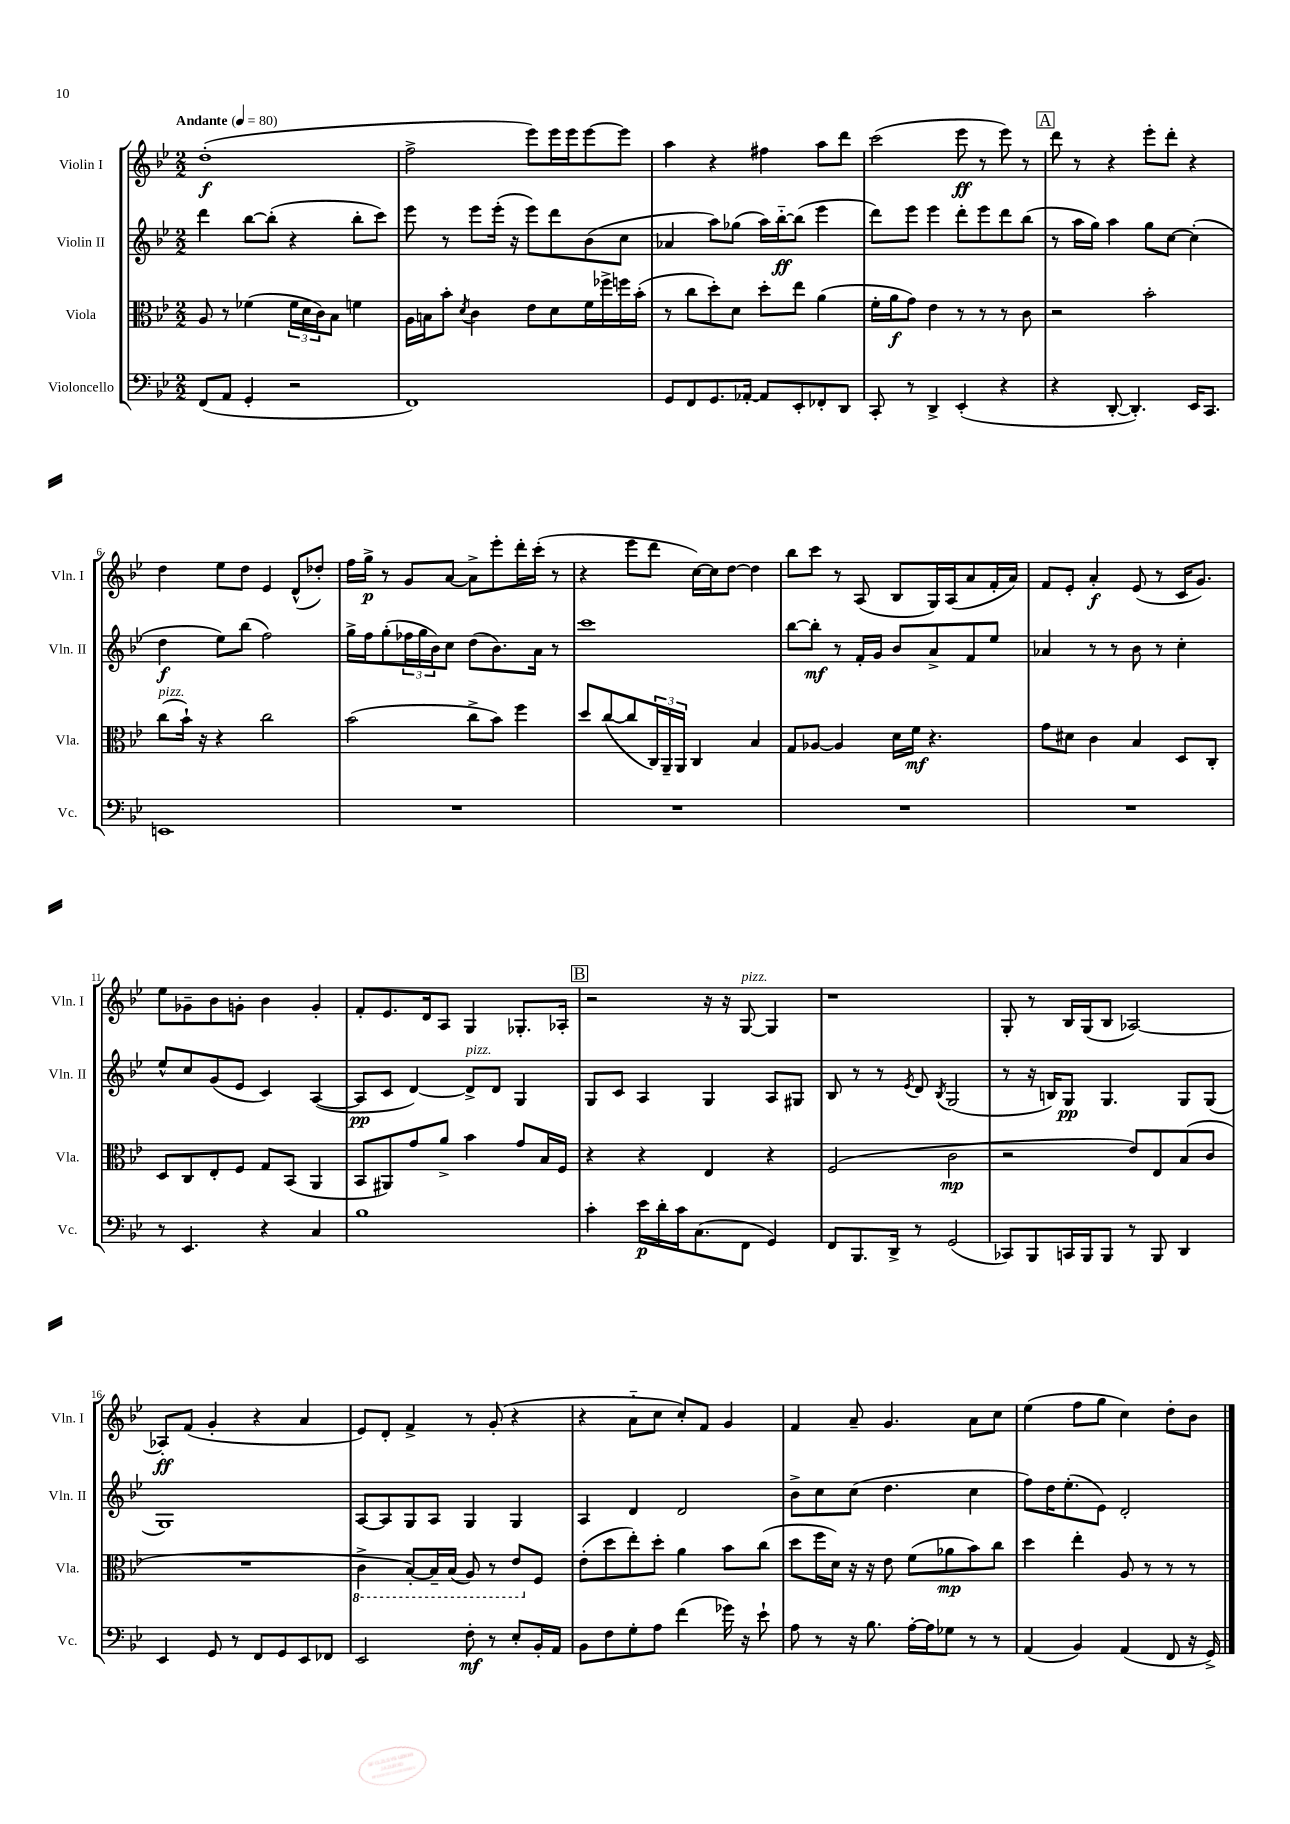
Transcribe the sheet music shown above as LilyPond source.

<<
\new StaffGroup <<
\new Staff = "s0" \with { instrumentName = "Violin I" shortInstrumentName = "Vln. I" } {
    \clef treble \key bes \major \numericTimeSignature \time 2/2 \tempo "Andante" 4 = 80
    d''1-.\f( |
    f''2-> ees'''8) ees'''16 ees'''16 ees'''8~ ees'''8 |
    a''4 r4 fis''4 a''8 d'''8 |
    c'''2( ees'''8\ff r8 ees'''8) r8 |
    \mark \markup { \box "A" } d'''8 r8 r4 ees'''8-. d'''8-. r4 |
    d''4 ees''8 d''8 ees'4 d'8-^( des''8-.) |
    f''16 g''16->\p r8 g'8 a'8~ a'8-> ees'''8-. d'''16-. c'''16-.( r8 |
    r4 ees'''8 d'''8 c''16~) c''16 d''8~ d''4 |
    bes''8 c'''8 r8 a8( bes8 g16) a16( a'8 f'16-. a'16) |
    f'8 ees'8-. a'4-.\f ees'8( r8 c'16 g'8.) |
    ees''8 ges'8-- bes'8 g'8-. bes'4 g'4-. |
    f'8-. ees'8. d'16 a8 g4 ges8.-. aes16-. |
    \mark \markup { \box "B" } r2 r16 r16 g8~^\markup { \italic "pizz." } g4 |
    r1 |
    g8-. r8 bes16 g16( bes8 aes2~) |
    aes8-.\ff f'8( g'4-. r4 a'4 |
    ees'8) d'8-. f'4-> r8 g'8-.( r4 |
    r4 a'8-_ c''8 c''8-.) f'8 g'4 |
    f'4 a'8-- g'4. a'8 c''8 |
    ees''4( f''8 g''8 c''4) d''8-. bes'8 \bar "|." |
}
\new Staff = "s1" \with { instrumentName = "Violin II" shortInstrumentName = "Vln. II" } {
    \clef treble \key bes \major \numericTimeSignature \time 2/2
    d'''4 bes''8~ bes''8-.( r4 bes''8-. c'''8) |
    ees'''8 r8 ees'''8 ees'''16-.( r16 ees'''8) d'''8 bes'8( c''8 |
    aes'4 a''8) ges''8( a''16) bes''16~-_\ff bes''8( ees'''4 |
    d'''8) ees'''8 ees'''4 d'''8-. ees'''8 d'''8 bes''8( |
    \mark \markup { \box "A" } r8 a''16 g''16) a''4 g''8 c''8~ c''4-.( |
    d''4\f ees''8) bes''8( f''2) |
    g''16-> f''16 g''8-.( \tuplet 3/2 { fes''16 g''16 bes'16) } c''8 d''8( bes'8.) a'16 r8 |
    c'''1 |
    bes''8~ bes''8-.\mf r8 f'16-. g'16 bes'8 a'8-> f'8 ees''8 |
    aes'4 r8 r8 bes'8 r8 c''4-. |
    ees''8-^ c''8 g'8( ees'8 c'4) a4~( |
    a8\pp c'8 d'4~) d'8->^\markup { \italic "pizz." } d'8 g4 |
    \mark \markup { \box "B" } g8 c'8 a4 g4 a8 gis8 |
    bes8 r8 r8 \acciaccatura { ees'8 } d'8 \acciaccatura { bes8 } g2( |
    r8 r16 b16) g8\pp g4. g8 g8( |
    g1) |
    a8~ a8 g8 a8 g4 g4 |
    a4 d'4 d'2 |
    bes'8-> c''8 c''8( d''4. c''4 |
    f''8) d''16 ees''8.-.( ees'8) d'2-. \bar "|." |
}
\new Staff = "s2" \with { instrumentName = "Viola" shortInstrumentName = "Vla." } {
    \clef alto \key bes \major \numericTimeSignature \time 2/2
    a8 r8 fes'4( \tuplet 3/2 { fes'16 d'16 c'16) } bes8 f'4 |
    a16 b16 bes'8-. \acciaccatura { d'8 } c'4 ees'8 d'8 f'16 fes''16-> f''16 bes'16-.( |
    r8 c''8 d''8-.) d'8 d''8-. ees''8 a'4( |
    f'16-. a'16\f g'8) ees'4 r8 r8 r8 c'8 |
    \mark \markup { \box "A" } r2 bes'2-. |
    c''8^\markup { \italic "pizz." }( bes'16-!) r16 r4 c''2 |
    bes'2( c''8-> bes'8) f''4 |
    d''8 c''8~( c''8 \tuplet 3/2 { c16) a,16-- a,16 } c4 bes4 |
    g8 aes8~ aes4 d'16 f'16\mf r4. |
    g'8 dis'8 c'4 bes4 d8 c8-. |
    d8 c8 ees8-. f8 g8 bes,8( a,4 |
    bes,8 ais,8) g'8 a'8-> bes'4 g'8 bes16 f16 |
    \mark \markup { \box "B" } r4 r4 ees4 r4 |
    f2( c'2\mp |
    r2 ees'8) ees8 bes8( c'8 |
    R1 |
    \ottava #-1 c4-> bes,8~-.) bes,16-- bes,16( a,8) r8 ees8 \ottava #0 f8 |
    ees'8-.( d''8 ees''8-.) d''8-. a'4 bes'8 c''8( |
    d''8 f''16 d'16) r16 r16 ees'8 f'8( aes'8\mp bes'8) c''8 |
    d''4 ees''4-. a8 r8 r8 r8 \bar "|." |
}
\new Staff = "s3" \with { instrumentName = "Violoncello" shortInstrumentName = "Vc." } {
    \clef bass \key bes \major \numericTimeSignature \time 2/2
    f,8( a,8 g,4-. r2 |
    f,1) |
    g,8 f,8 g,8. aes,16~-. aes,8 ees,8-. fes,8-. d,8 |
    c,8-. r8 d,4-> ees,4-.( r4 |
    \mark \markup { \box "A" } r4 d,8~-. d,4.-.) ees,16 c,8. |
    e,1 |
    R1 |
    R1 |
    R1 |
    R1 |
    r8 ees,4. r4 c4 |
    bes1 |
    \mark \markup { \box "B" } c'4-. ees'16\p d'16-. c'16 c8.( f,8 g,4) |
    f,8 bes,,8. d,16-> r8 g,2( |
    ces,8) bes,,8 c,16 bes,,16 bes,,8 r8 bes,,8 d,4 |
    ees,4 g,8 r8 f,8 g,8 ees,8 fes,8 |
    ees,2 f8-.\mf r8 ees8-. bes,16-. a,16 |
    bes,8 f8 g8-. a8 f'4( ges'16) r16 ees'8-! |
    a8 r8 r16 bes8. a16~-. a16 ges8 r8 r8 |
    a,4( bes,4) a,4( f,8 r16 g,16->) \bar "|." |
}
>>
>>
